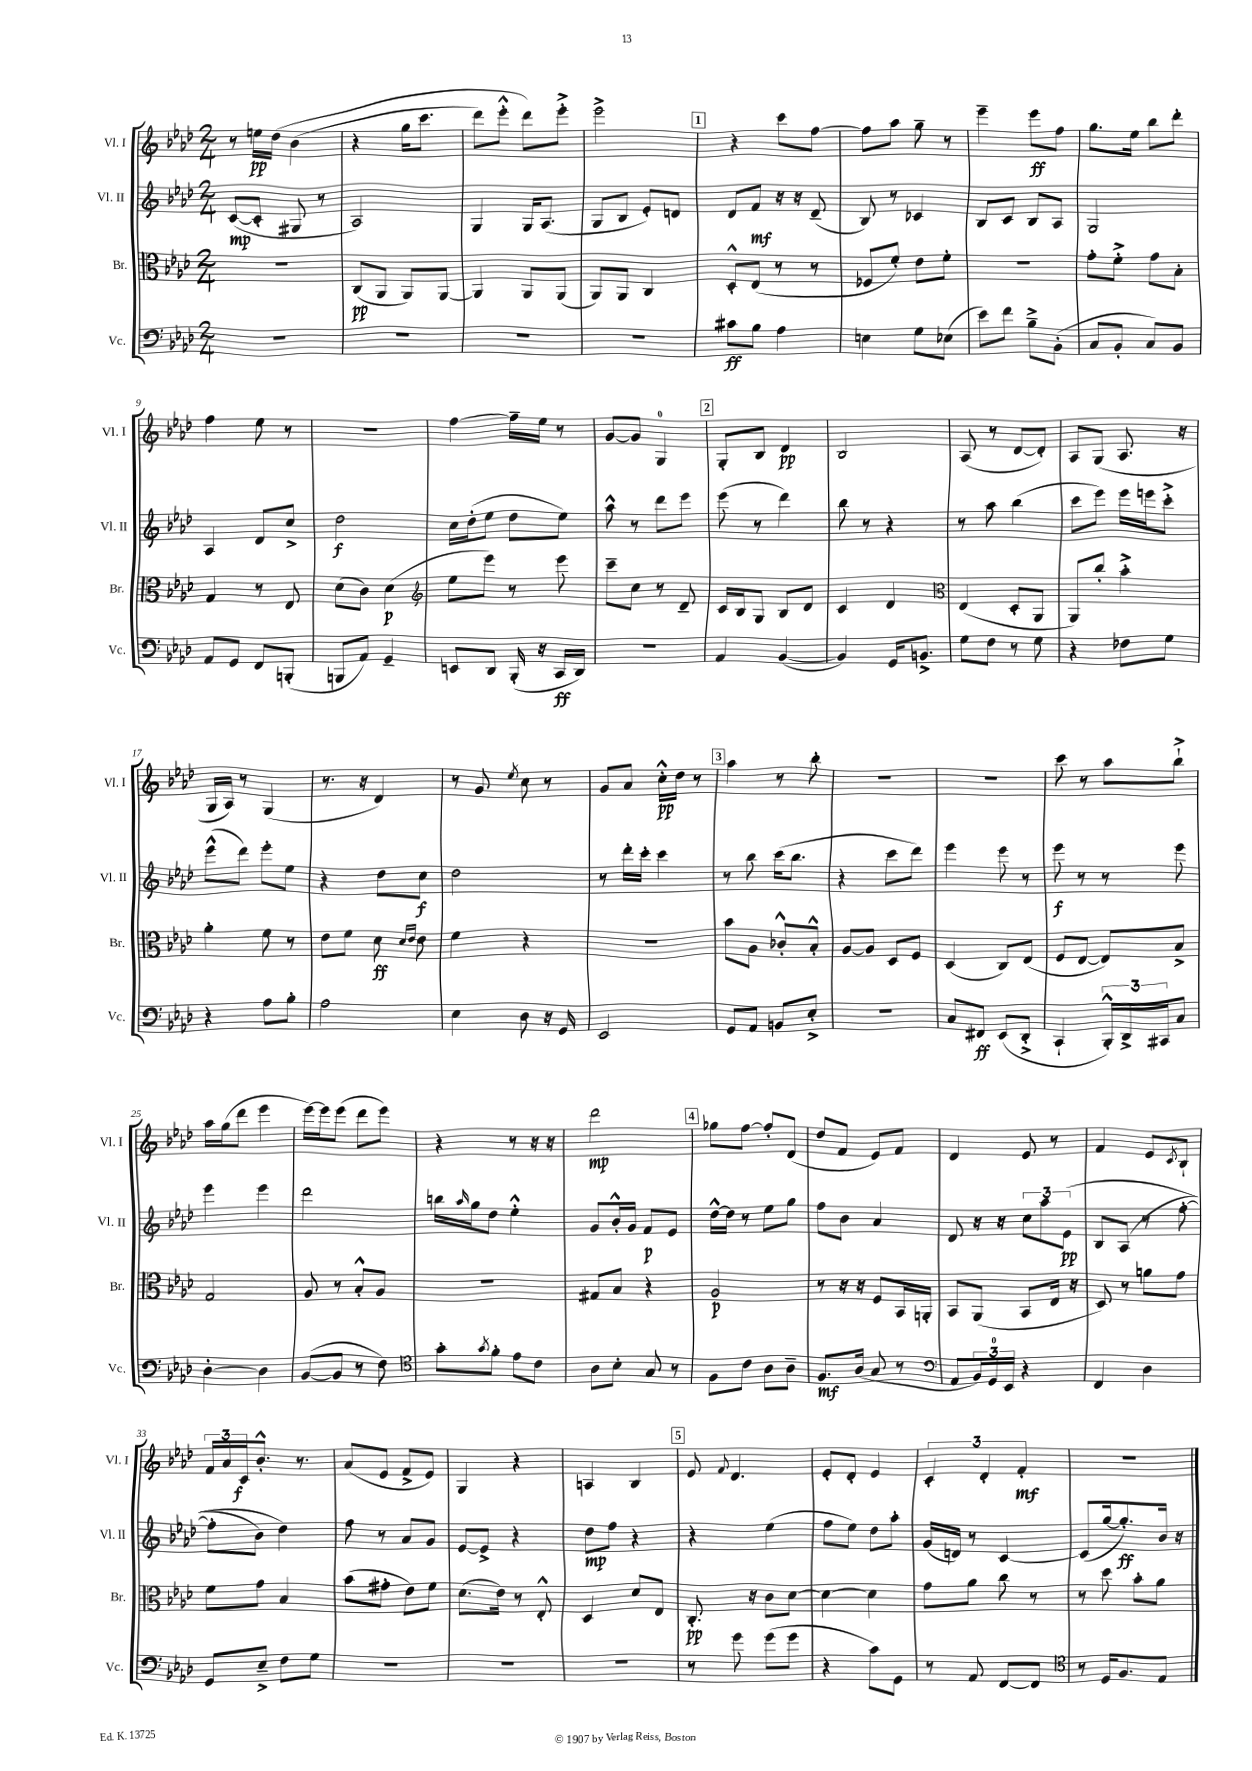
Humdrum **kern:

**kern	**dynam	**kern	**dynam	**kern	**dynam	**kern	**dynam
*part4	*part4	*part3	*part3	*part2	*part2	*part1	*part1
*staff4	*staff4	*staff3	*staff3	*staff2	*staff2	*staff1	*staff1
*I"Vc.	*	*I"Br.	*	*I"Vl. II	*	*I"Vl. I	*
*I'Vc.	*	*I'Br.	*	*I'Vl. II	*	*I'Vl. I	*
*clefF4	*	*clefC3	*	*clefG2	*	*clefG2	*
*k[b-e-a-d-]	*	*k[b-e-a-d-]	*	*k[b-e-a-d-]	*	*k[b-e-a-d-]	*
*M2/4	*	*M2/4	*	*M2/4	*	*M2/4	*
=1	=1	=1	=1	=1	=1	=1	=1
2r	.	2r	.	([8c/L	mp	8r	.
.	.	.	.	8c'/J]	.	16een\LL	pp
.	.	.	.	.	.	(16dd-\JJ	.
.	.	.	.	8G#X/	.	(4b-\	.
.	.	.	.	8r	.	.	.
=2	=2	=2	=2	=2	=2	=2	=2
2r	.	(8C/L	pp	2A-/)	.	4r	.
.	.	8AA-/J	.	.	.	.	.
.	.	8AA-/L)	.	.	.	16gg\KL	.
.	.	.	.	.	.	8.ccc\J	.
.	.	[8AA-/J	.	.	.	.	.
=3	=3	=3	=3	=3	=3	=3	=3
2r	.	4AA-/]	.	4G/	.	8ddd-\L)	.
.	.	.	.	.	.	8eee-'^^\J	.
.	.	8AA-/L	.	16G/KL	.	8ddd-\L)	.
.	.	.	.	(8.A-/J	.	.	.
.	.	(8AA-/J	.	.	.	8eee-'^\J	.
=4	=4	=4	=4	=4	=4	=4	=4
2r	.	8AA-/L)	.	8G/L	.	2eee-^\	.
.	.	8AA-/J	.	8B-/J	.	.	.
.	.	4C/	.	8e-'/L)	.	.	.
.	.	.	.	8dn/J	.	.	.
!!LO:REH:place=s1:t=1
=5	=5	=5	=5	=5	=5	=5	=5
8c#X\L	ff	8D-'^^/L	.	8d-/L	.	4r	.
8B-\J	.	(8E-/J	.	8f/J	mf	.	.
4A-\	.	8r	.	16r	.	8ccc\L	.
.	.	.	.	16r	.	.	.
.	.	8r	.	(8d-~/	.	[8ff\J	.
=6	=6	=6	=6	=6	=6	=6	=6
4En\	.	8F-X/L	.	8B-/)	.	8ff\L]	.
.	.	8f'/J)	.	8r	.	8aa-\J	.
8G\L	.	8e-\L	.	4c-X/	.	8gg~\	.
(8E-X\J	.	8f'\J	.	.	.	8r	.
=7	=7	=7	=7	=7	=7	=7	=7
8e-\L)	.	2r	.	8B-/L	.	4eee-~\	.
8f\J	.	.	.	8c/J	.	.	.
8B-~^\L	.	.	.	8B-/L	.	8eee-\L	ff
(8BB-'\J	.	.	.	8A-/J	.	8ff\J	.
=8	=8	=8	=8	=8	=8	=8	=8
8C/L	.	8g'\L	.	2G/	.	8.gg\L	.
8BB-'/J	.	8f'^\J	.	.	.	.	.
.	.	.	.	.	.	16ee-\Jk	.
8C/L)	.	8g\L	.	.	.	8bb-\L	.
8BB-/J	.	8B-'\J	.	.	.	8ddd-'\J	.
!!LO:LB:g=z
=9	=9	=9	=9	=9	=9	=9	=9
8AA-/L	.	4G/	.	4A-/	.	4ff\	.
8GG/J	.	.	.	.	.	.	.
8FF/L	.	8r	.	8d-/L	.	8ee-\	.
(8BBBn'/J	.	8E-/	.	8cc^/J	.	8r	.
=10	=10	=10	=10	=10	=10	=10	=10
8BBBn/L	.	(8d-\L	.	2dd-\	f	2r	.
8AA-/J)	.	8c\J)	.	.	.	.	.
4GG~/	.	(4d-\	p	.	.	.	.
=11	=11	=11	=11	=11	=11	=11	=11
*	*	*clefG2	*	*	*	*	*
8EEn/L	.	8ee-\L	.	16cc\LL	.	[4ff\	.
.	.	.	.	(16dd-'\J	.	.	.
8DD-/J	.	8eee-\J)	.	8ee-\J	.	.	.
(16BBB-'/	.	8r	.	8dd-\L	.	16ff~\LL]	.
16r	.	.	.	.	.	16ee-\JJ	.
16CC/LL	ff	8eee-\	.	8ee-\J)	.	8r	.
16DD-/JJ)	.	.	.	.	.	.	.
=12	=12	=12	=12	=12	=12	=12	=12
2r	.	8ccc~\L	.	8aa-^^\	.	[8g/L	.
.	.	8cc\J	.	8r	.	8g/J]	.
.	.	8r	.	8ddd-\L	.	4G/	.
.	.	8d-~/	.	8eee-\J	.	.	.
!!LO:REH:place=s1:t=2
=13	=13	=13	=13	=13	=13	=13	=13
4AA-/	.	16c/LL	.	(8eee-\	.	8G'/L	.
.	.	16B-/J	.	.	.	.	.
.	.	8G/J	.	8r	.	8B-/J	.
([4BB-/	.	8B-/L	.	4ddd-\)	.	4d-/	pp
.	.	8d-/J	.	.	.	.	.
=14	=14	=14	=14	=14	=14	=14	=14
4BB-/])	.	4c/	.	8bb-\	.	2B-/	.
.	.	.	.	8r	.	.	.
16GG/KL	.	4d-/	.	4r	.	.	.
8.BBn^/J	.	.	.	.	.	.	.
=15	=15	=15	=15	=15	=15	=15	=15
*	*	*clefC3	*	*	*	*	*
8G\L	.	(4E-/	.	8r	.	(8A-/	.
8F\J	.	.	.	8aa-\	.	8r	.
8r	.	8D-'/L	.	(4bb-\	.	[8d-/L	.
8G\	.	8AA-/J	.	.	.	8d-'/J])	.
=16	=16	=16	=16	=16	=16	=16	=16
4r	.	8AA-/L)	.	8ccc\L	.	8A-/L	.
.	.	8cc'/J	.	8eee-\J)	.	(8G/J	.
8F-X\L	.	4b-'^\	.	16eee-\LL	.	8.A-/	.
.	.	.	.	16eeen\J	.	.	.
8G\J	.	.	.	8ccc'^\J	.	.	.
.	.	.	.	.	.	16r	.
!!LO:LB:g=z
=17	=17	=17	=17	=17	=17	=17	=17
4r	.	4a-'\	.	(8eee-^^\L	.	16G/LL	.
.	.	.	.	.	.	16A-/JJ)	.
.	.	.	.	8ddd-\J)	.	8r	.
8A-\L	.	8f\	.	8eee-'\L	.	(4G/	.
8B-'\J	.	8r	.	8ee-\J	.	.	.
=18	=18	=18	=18	=18	=18	=18	=18
2A-\	.	8e-\L	.	4r	.	8.r	.
.	.	8f\J	.	.	.	.	.
.	.	.	.	.	.	16r	.
.	.	8d-\	ff	8dd-\L	.	4d-/)	.
.	.	16qqd-/LL	.	.	.	.	.
.	.	16qqe-/JJ	.	.	.	.	.
.	.	8e-\	.	8cc\J	f	.	.
=19	=19	=19	=19	=19	=19	=19	=19
4E-\	.	4f\	.	2dd-\	.	8r	.
.	.	.	.	.	.	8g/	.
.	.	.	.	.	.	8qee-/	.
8D-\	.	4r	.	.	.	8cc\	.
16r	.	.	.	.	.	8r	.
16GG/	.	.	.	.	.	.	.
=20	=20	=20	=20	=20	=20	=20	=20
2EE-/	.	2r	.	8r	.	8g/L	.
.	.	.	.	16ddd-'\LL	.	8a-/J	.
.	.	.	.	16ccc'\JJ	.	.	.
.	.	.	.	4ccc\	.	16cc'^^\LL	pp
.	.	.	.	.	.	16dd-\JJ	.
.	.	.	.	.	.	8r	.
!!LO:REH:place=s1:t=3
=21	=21	=21	=21	=21	=21	=21	=21
8GG/L	.	8b-\L	.	8r	.	4aa-\	.
8AA-/J	.	8A-\J	.	8bb-\	.	.	.
8BBn/L	.	8c-X'^^/L	.	(16ccc\KL	.	8r	.
.	.	.	.	8.bb-\J	.	.	.
8E-'^/J	.	8B-'^^/J	.	.	.	8bb-'\	.
=22	=22	=22	=22	=22	=22	=22	=22
2r	.	[8A-/L	.	4r	.	2r	.
.	.	8A-/J]	.	.	.	.	.
.	.	8D-/L	.	8ccc\L	.	.	.
.	.	8F/J	.	8ddd-\J)	.	.	.
=23	=23	=23	=23	=23	=23	=23	=23
8C/L	.	(4D-/	.	4eee-\	.	2r	.
8FF#X/J	ff	.	.	.	.	.	.
(8EE-/L	.	8C/L)	.	8eee-\	.	.	.
8DD-'^/J	.	(8E-/J	.	8r	.	.	.
=24	=24	=24	=24	=24	=24	=24	=24
4CC`/	.	8F/L	.	8eee-\	f	8ccc\	.
.	.	[8E-/J	.	8r	.	8r	.
24BBB-'^^/LL)	.	8E-/L])	.	8r	.	8aa-\L	.
24DD-^/	.	.	.	.	.	.	.
24CC#X/J	.	.	.	.	.	.	.
8C/J	.	8B-^/J	.	8eee-\	.	8bb-`^\J	.
!!LO:LB:g=z
=25	=25	=25	=25	=25	=25	=25	=25
[4D-'\	.	2G/	.	4eee-\	.	16aa-\LL	.
.	.	.	.	.	.	(16gg\J	.
.	.	.	.	.	.	8ddd-\J	.
4D-\]	.	.	.	4eee-\	.	4eee-\	.
=26	=26	=26	=26	=26	=26	=26	=26
([8BB-/L	.	8A-/	.	2ddd-\	.	[16eee-\LL)	.
.	.	.	.	.	.	16eee-\J]	.
8BB-/J]	.	8r	.	.	.	(8eee-\J	.
8r	.	8B-'^^/L	.	.	.	8ddd-\L	.
8F\)	.	8A-/J	.	.	.	8eee-\J)	.
=27	=27	=27	=27	=27	=27	=27	=27
*clefC4	*	*	*	*	*	*	*
8g'\L	.	2r	.	16bbn\LL	.	4r	.
.	.	.	.	16qqaa-/	.	.	.
.	.	.	.	16gg\J	.	.	.
8qg/	.	.	.	.	.	.	.
8f'\J	.	.	.	8dd-\J	.	.	.
8e-\L	.	.	.	4ee-'^^\	.	8r	.
8c\J	.	.	.	.	.	16r	.
.	.	.	.	.	.	16r	.
=28	=28	=28	=28	=28	=28	=28	=28
8A-\L	.	8G#X/L	.	8g/L	.	2ddd-\	mp
8B-'\J	.	8B-/J	.	16b-'^^/L	.	.	.
.	.	.	.	16g/JJ	.	.	.
8G/	.	4r	.	8f/L	p	.	.
8r	.	.	.	8e-/J	.	.	.
!!LO:REH:place=s1:t=4
=29	=29	=29	=29	=29	=29	=29	=29
8F\L	.	2A-/	p	[16dd-^^\LL	.	8gg-X\L	.
.	.	.	.	16dd-\JJ]	.	.	.
8c\J	.	.	.	8r	.	[8ff\J	.
8A-\L	.	.	.	8ee-\L	.	8ff'/L]	.
8A-~\J	.	.	.	8gg\J	.	(8d-/J	.
=30	=30	=30	=30	=30	=30	=30	=30
8.F/L	mf	8r	.	8ff\L	.	8dd-/L	.
.	.	16r	.	8b-\J	.	8f/J	.
(16A-/Jk	.	16r	.	.	.	.	.
8G/	.	8F/L	.	4a-/	.	8e-/L)	.
8r	.	16BB-/L	.	.	.	8f/J	.
.	.	16AAn'/JJ	.	.	.	.	.
=31	=31	=31	=31	=31	=31	=31	=31
*clefF4	*	*	*	*	*	*	*
8AA-/L	.	8BB-/L	.	8d-/	.	4d-/	.
24BB-/L)	.	(8AA-/J	.	16r	.	.	.
24GG/	.	.	.	.	.	.	.
.	.	.	.	16r	.	.	.
24EE-/JJ	.	.	.	.	.	.	.
4r	.	8BB-/L	.	12cc\L	.	8e-/	.
.	.	.	.	12aa-\	.	.	.
.	.	16E-/Jk	.	.	.	8r	.
.	.	.	.	(12e-\J	pp	.	.
.	.	16r	.	.	.	.	.
=32	=32	=32	=32	=32	=32	=32	=32
4FF/	.	8D-/)	.	8B-/L	.	4f/	.
.	.	8r	.	(8A-/J	.	.	.
4D-\	.	8an\L	.	8r	.	8e-/L	.
.	.	.	.	.	.	8qc/	.
.	.	8g\J	.	[8ff'\	.	8B-`/J	.
!!LO:LB:g=z
=33	=33	=33	=33	=33	=33	=33	=33
8GG/L	.	8f\L	.	8ff'\L]	.	24f/LL	.
.	.	.	.	.	.	24a-/	.
.	.	.	.	.	.	24c/J	f
8E-~^/J	.	8g\J	.	8b-\J)	.	8.b-'^^/J	.
8F\L	.	4B-/	.	4dd-\)	.	.	.
.	.	.	.	.	.	8.r	.
8G\J	.	.	.	.	.	.	.
=34	=34	=34	=34	=34	=34	=34	=34
2r	.	(8b-\L	.	8ff\	.	(8a-/L	.
.	.	8g#X'\J	.	8r	.	8e-/J	.
.	.	8e-\L)	.	8a-/L	.	8f^/L	.
.	.	8f\J	.	8g/J	.	8e-/J)	.
=35	=35	=35	=35	=35	=35	=35	=35
2r	.	(8.d-\L	.	[8e-/L	.	4G/	.
.	.	.	.	8e-^/J]	.	.	.
.	.	16e-\Jk)	.	.	.	.	.
.	.	8r	.	4r	.	4r	.
.	.	8E-'^^/	.	.	.	.	.
=36	=36	=36	=36	=36	=36	=36	=36
2r	.	4D-/	.	8dd-\L	mp	4An/	.
.	.	.	.	8ff\J	.	.	.
.	.	8d-/L	.	4r	.	4B-/	.
.	.	8E-/J	.	.	.	.	.
!!LO:REH:place=s1:t=5
=37	=37	=37	=37	=37	=37	=37	=37
8r	.	8.C'/	pp	4r	.	8e-/	.
.	.	.	.	.	.	8qqf/	.
8g\	.	.	.	.	.	4.d-/	.
.	.	16r	.	.	.	.	.
(8g\L	.	8c\L	.	(4ee-\	.	.	.
8g\J	.	[8d-\J	.	.	.	.	.
=38	=38	=38	=38	=38	=38	=38	=38
4r	.	4d-\_	.	8ff\L	.	8e-'/L	.
.	.	.	.	8ee-\J)	.	8d-'/J	.
8c\L)	.	4d-\]	.	8dd-\L	.	4e-/	.
8GG\J	.	.	.	8aa-'\J	.	.	.
=39	=39	=39	=39	=39	=39	=39	=39
8r	.	8g\L	.	(16g/LL	.	6c'/	.
.	.	.	.	16dn/JJ)	.	.	.
8AA-/	.	8a-\J	.	8r	.	.	.
.	.	.	.	.	.	6d-'/	.
[8FF/L	.	8cc\	.	[4c/	.	.	.
.	.	.	.	.	.	6f'/	mf
8FF/J]	.	8r	.	.	.	.	.
=40	=40	=40	=40	=40	=40	=40	=40
*clefC4	*	*	*	*	*	*	*
8r	.	8r	.	(8c/L]	.	2r	.
16D-/KL	.	8dd-\	.	[16gg/k	.	.	.
8.F/	.	.	.	8.gg'/])	ff	.	.
.	.	8b-'\L	.	.	.	.	.
8E-/J	.	8a-\J	.	16b-/Jk	.	.	.
.	.	.	.	16r	.	.	.
==	==	==	==	==	==	==	==
*-	*-	*-	*-	*-	*-	*-	*-
